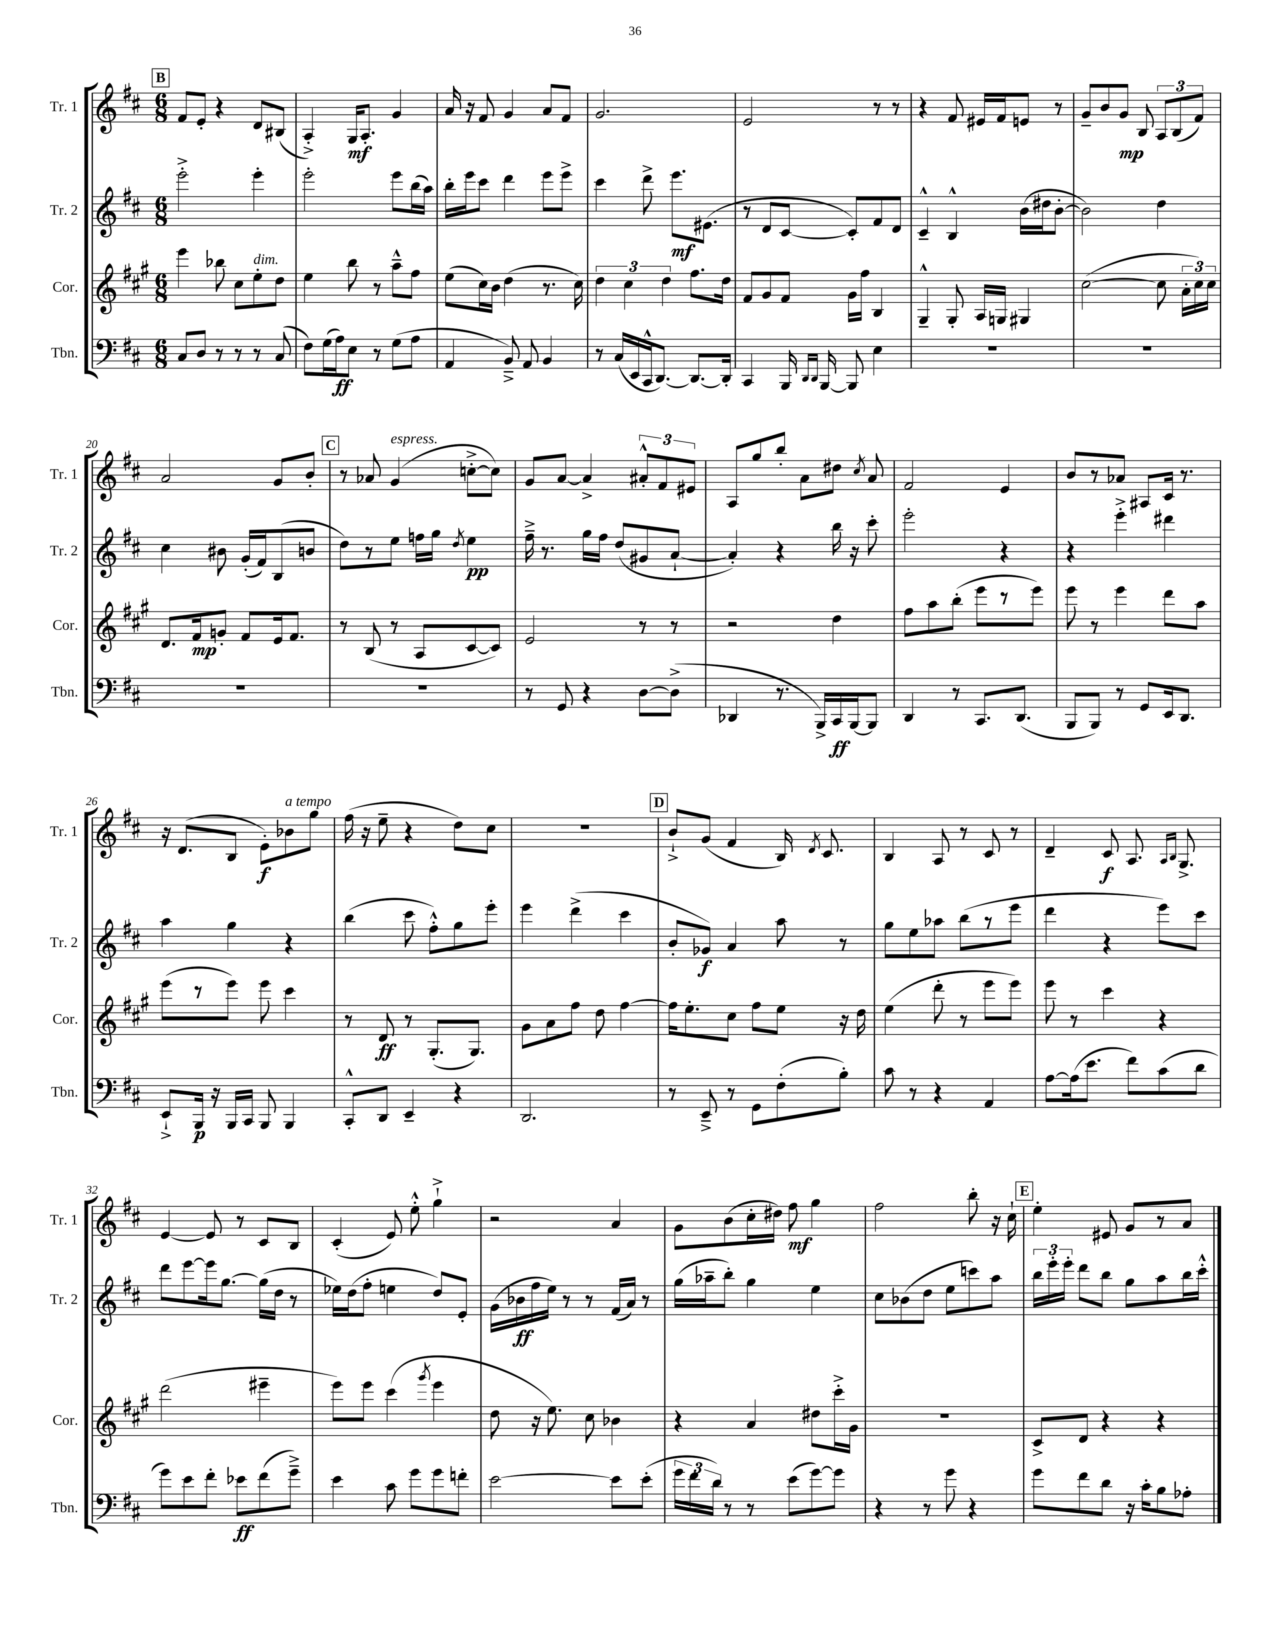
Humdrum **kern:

**kern	**kern	**kern	**kern
*staff4	*staff3	*staff2	*staff1
*clefF4	*clefG2	*clefG2	*clefG2
*k[f#c#]	*k[f#c#g#]	*k[f#c#]	*k[f#c#]
*M6/8	*M6/8	*M6/8	*M6/8
8C#	4eee	2eee'^	8f#
8D	.	.	8e'
8r	8bb-	.	4r
8r	8cc#	.	.
8r	8ee'	4eee'	8d
(8C#	8dd	.	(8B#
=	=	=	=
8F#)	4ee	2eee'	4A'^)
(16G	.	.	.
16A)	.	.	.
8E	8bb	.	16G
.	.	.	8.A'
8r	8r	.	.
(8G	8aa~^^	8eee	4g
8A	8ff#	(16bb	.
.	.	16aa)	.
=	=	=	=
4AA	(8ee	16bb'	16a
.	.	16eee	16r
.	16cc#)	8ccc#	8f#
.	16b	.	.
8BB~^)	(4dd	4ddd	4g
8AA	.	.	.
4BB	8.r	8eee	8a
.	.	8eee^	8f#
.	16cc#)	.	.
=	=	=	=
8r	6dd	4ccc#	2.g
(16C#	.	.	.
.	6cc#	.	.
16EE	.	.	.
16CC#^^	.	8ddd^	.
[8.DD)	.	.	.
.	6dd	.	.
.	.	8.eee	.
8.DD_	8.ff#	.	.
.	.	(8.e#	.
16DD']	16dd	.	.
=	=	=	=
4CC#	8f#	8r	2e
.	8g#	8d	.
16BBB	8f#	[8c#	.
16qqDD	.	.	.
16qqDD	.	.	.
[16BBB	.	.	.
8BBB]	16g#	8c#'])	.
.	16ff#	.	.
4E	4B	8f#	8r
.	.	8d	8r
=	=	=	=
2.r	4G#~^^	4c#~^^	4r
.	8G#'	4B^^	8f#
.	16A	.	16e#
.	16G	.	16f#
.	4G#	(16b	8e
.	.	16dd#	.
.	.	[8b'	8r
=	=	=	=
2.r	([2cc#	2b])	8g~
.	.	.	8b
.	.	.	8g
.	.	.	8B
.	8cc#]	4dd	12A
.	.	.	(12B
.	24a'	.	.
.	24cc#)	.	12f#)
.	24cc#	.	.
=	=	=	=
2.r	8.d	4cc#	2a
.	16f#	.	.
.	8g'	8b#	.
.	8f#	(16g'	.
.	.	16f#)	.
.	16e	(8B	8g
.	8.f#	.	.
.	.	8b	8b'
=	=	=	=
2.r	8r	8dd)	8r
.	(8B	8r	8a-
.	8r	8ee	(4g
.	8A	16ff	.
.	.	16gg	.
.	.	8qdd	.
.	[8c#	4ee	[8cc'^
.	8c#])	.	8cc])
=	=	=	=
8r	2e	16ff#~^	8g
.	.	8.r	.
8GG	.	.	[8a
4r	.	16gg	4a^]
.	.	16ff#	.
.	.	(8dd	.
[8D	8r	8g#	12a#'^^
.	.	.	12f#
(8D^]	8r	[8a`	.
.	.	.	12e#
=	=	=	=
4DD-	2r	4a'])	8A
.	.	.	8gg
8.r	.	4r	8bb'
.	.	.	8a
16BBB^)	.	.	.
16CC#	4dd	16bb	8dd#
[16BBB	.	16r	.
.	.	.	8qcc#
8BBB]	.	8ccc#'	8a
=	=	=	=
4DD	8ff#	2eee'	2f#
.	8aa	.	.
8r	(8bb'	.	.
8.CC#	8eee	.	.
.	8r	4r	4e
(8.DD	.	.	.
.	8eee)	.	.
=	=	=	=
8BBB	8eee	4r	8b
8BBB)	8r	.	8r
8r	4eee	4eee'^	8a-
8GG	.	.	8A#
16EE	8ddd	4ddd#	16c#
8.DD	.	.	8.r
.	8aa	.	.
=	=	=	=
8EE`^	(8eee	4aa	16r
.	.	.	(8.d
16BBB	8r	.	.
16r	.	.	.
16BBB	8eee)	4gg	8B
16CC#	.	.	.
8BBB	8eee	.	8e')
4BBB	4ccc#	4r	8b-
.	.	.	8gg
=	=	=	=
8CC#'^^	8r	(4bb	(16ff#
.	.	.	16r
8DD	8d	.	8ee~
4EE~	8r	8ccc#	4r
.	(8.G#'	8ff#'^^)	.
4r	.	8gg	8dd)
.	8.G#)	.	.
.	.	8eee'	8cc#
=	=	=	=
2.DD	8g#	4eee	2.r
.	8a	.	.
.	8ff#	(4ddd^	.
.	8dd	.	.
.	[4ff#	4ccc#	.
=	=	=	=
8r	16ff#]	8b'	8b`^
.	8.ee'	.	.
8EE~^	.	8g-)	(8g
8r	8cc#	4a	4f#
8GG	8ff#	.	.
(8F#'	8ee	8aa	16B)
.	.	.	8qd
.	.	.	8.c#
8B')	16r	8r	.
.	16dd	.	.
=	=	=	=
8c#	(4ee	8gg	4B
8r	.	8ee	.
4r	8ddd'	8aa-	8A
.	8r	(8bb	8r
4AA	8eee	8r	8c#
.	8eee)	8eee	8r
=	=	=	=
[8A	8eee	4ddd	4d~
(16A]	8r	.	.
8.e	.	.	.
.	4ccc#	4r	8c#
8f#)	.	.	8.A
(8c#	4r	8eee)	.
.	.	.	16qqA
.	.	.	16qqB
.	.	.	8.G^
8d	.	8ccc#	.
=	=	=	=
8g)	(2ddd	8ddd	[4e
8e	.	[8eee	.
8f#'	.	16eee]	8e]
.	.	[8.gg	.
8e-	.	.	8r
(8f#	4eee#~	(16gg]	8c#
.	.	16dd	.
8g~^)	.	8r	8B
=	=	=	=
4e	8eee)	16ee-)	(4c#'
.	.	(16dd	.
.	8eee	8ff#'	.
8c#	(4ccc#	4ee	8e)
8g	.	.	8ee'^^
.	8qggg#	.	.
8g	4eee	8dd)	4gg`^
8f'	.	8e'	.
=	=	=	=
[2e	8dd	(16g	2r
.	.	16b-	.
.	16r	16ff#	.
.	8.ee)	16ee)	.
.	.	8r	.
.	8cc#	8r	.
8e]	4b-	(16f#	4a
.	.	16a)	.
(8e'	.	8r	.
=	=	=	=
24g	4r	(16gg	8g
24f#	.	.	.
.	.	16aa-~	.
24d)	.	.	.
8r	.	8bb')	(8b
8r	4a	4gg	16cc#'
.	.	.	16dd#)
(8e	.	.	8ff#
[8g)	8dd#	4ee	4gg
8g]	16ccc#'^	.	.
.	16g#	.	.
=	=	=	=
4r	2.r	8cc#	2ff#
.	.	(8b-	.
8r	.	8dd	.
8g	.	8ee	.
4r	.	8ccc)	8bb'
.	.	8aa	16r
.	.	.	16cc#`
=	=	=	=
8g	8c#^	24bb	4ee'
.	.	24eee'	.
.	.	24eee'	.
8f#	8d	8ddd	.
8d	4r	8bb	8e#
16r	.	8gg	8g
16c#'	.	.	.
8B	4r	8aa	8r
8A-'	.	16bb	8a
.	.	16ccc#'^^	.
==	==	==	==
*-	*-	*-	*-
